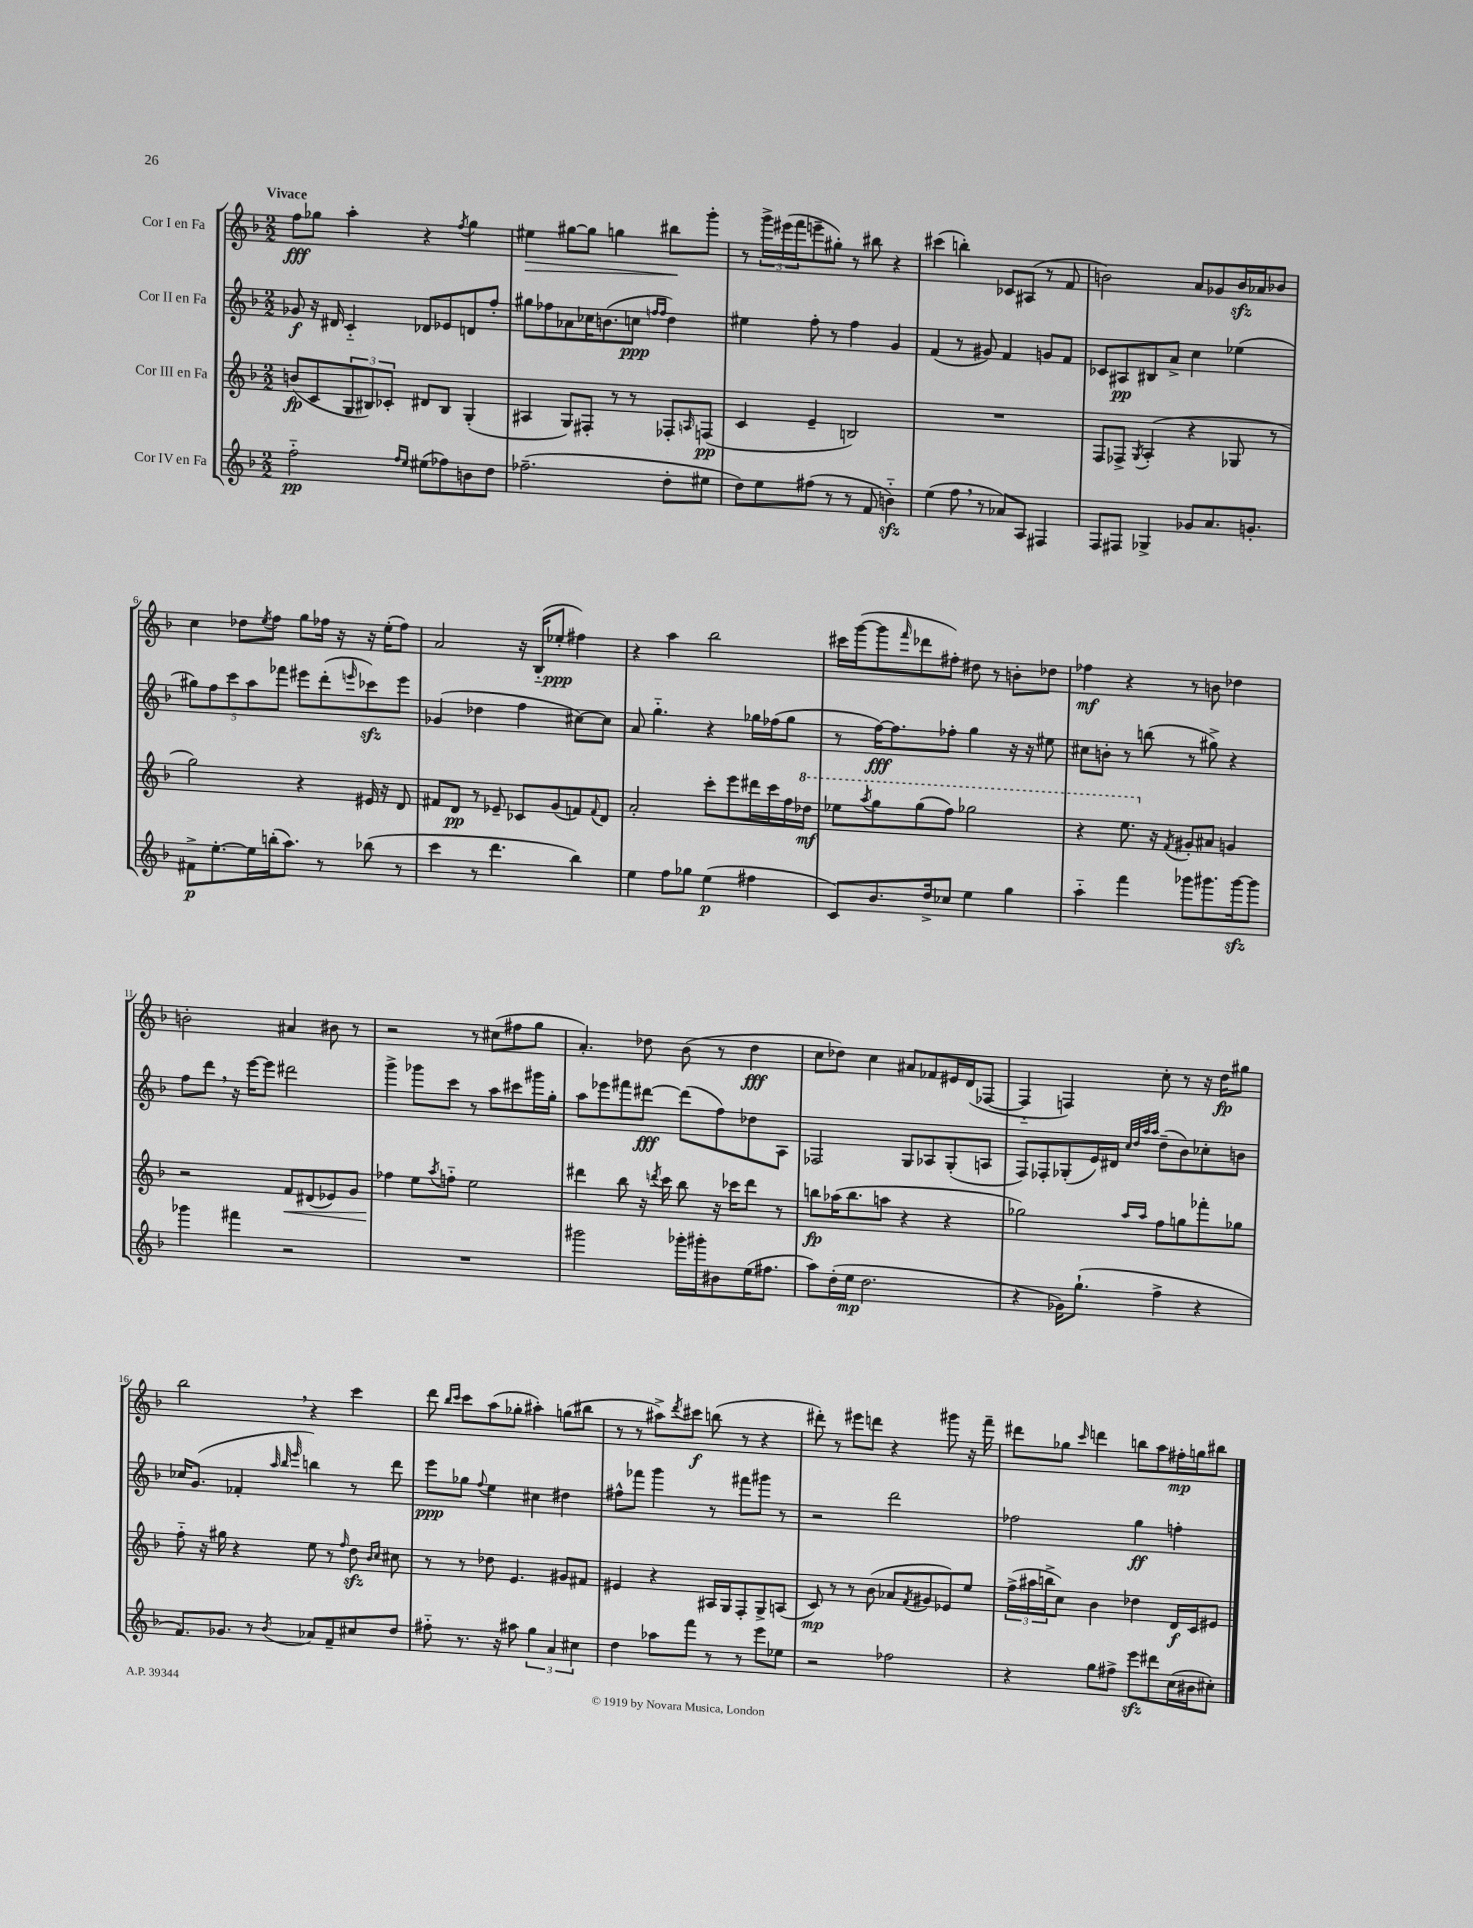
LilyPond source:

<<
\new StaffGroup <<
\new Staff = "s0" \with { instrumentName = "Cor I en Fa" } {
    \clef treble \key f \major \numericTimeSignature \time 2/2 \tempo "Vivace"
    f''8\fff ges''8 a''4-. r4 \acciaccatura { f''8 } ges''4 |
    eis''4\> gis''8~ gis''8 g''4 bis''8\! g'''8-. |
    r8 \tuplet 3/2 { g'''16-> eis'''16( f'''16 } e'''8-- gis''8-.) r8 bis''8 r4 |
    cis'''4( b''4-.) ces'8 ais8( r8 f'8 |
    b'2) a'8 ges'8 b'16\sfz aes'16 bes'8 |
    c''4 des''8 \acciaccatura { e''8 } f''8 g''8 fes''16 r16 r16 e''16-.( fes''8) |
    a'2 r16 bes16-_( ees''8-.\ppp fis''4) |
    r4 a''4 bes''2 |
    cis'''16 g'''16~( g'''8 \grace { f'''16 } des'''8 fis''8-.) dis''8 r8 b'8-. des''8 |
    fes''4\mf r4 r8 b'8 des''4 |
    b'2-. ais'4 bis'8 r8 |
    r2 r8 cis''8( fis''8 g''8 |
    a'4.-.) des''8 bes'8( r8 des''4\fff |
    c''8 des''8) c''4 ais'8 fes'8 eis'16 d'16( fes8~ |
    fes4-_ f4) c''8-. r8 r16 d''16\fp gis''8 |
    bes''2 \breathe r4 c'''4 |
    d'''8 \grace { bes''16 c'''16 } c'''8 a''8( ges''8-. ais''4-.) g''8( bis''8 |
    r8 r8 ais''8->) \acciaccatura { d'''8 } cis'''8\f b''8( r8 r4 |
    dis'''8-.) r8 eis'''8 d'''8 r4 gis'''8 r16 f'''16-- |
    dis'''8 ges''8 \grace { c'''16 } d'''4 b''8 a''8 fis''16-.\mp g''16 bis''8 \bar "|." |
}
\new Staff = "s1" \with { instrumentName = "Cor II en Fa" } {
    \clef treble \key f \major \numericTimeSignature \time 2/2
    ges'8\f r16 dis'16 c'4-_ des'8 ees'8 d'8 f''8-. |
    gis''8 fes''8 aes'8 ces''16 b'8.( c''8\ppp \grace { f''16 f''16 } d''4) |
    eis''4 f''8-. r8 f''4 g'4 |
    f'4( r8 gis'8) f'4 g'8 f'8 |
    ces'8 ais8\pp bis8 a'8-> c''4 ees''4( |
    \tuplet 5/4 { gis''8) f''8 c'''8 a''8 fes'''8 } eis'''8 d'''8-.( \grace { e'''16 } ces'''8\sfz) e'''8 |
    ges'4( des''4 f''4 cis''8~) cis''8 |
    a'8 g''4.-_ r4 ges''16 fes''16( ges''8 |
    r8 f''16~\fff) f''8. fes''8-. g''4 r16 r16 eis''8 |
    cis''8 b'8-. r8 b''8( r8 gis''8->) r4 |
    f''8 d'''8 \breathe r16 e'''16~ e'''8 dis'''2 |
    g'''4-> ges'''8 c'''8 r8 a''8 cis'''8 gis'''16 g''16-. |
    a''8 ees'''8 fis'''8 dis'''8~\fff dis'''8( f''8) des''8 a8 |
    fes2 g8 aes8 g8-.( a8 |
    f8) fes8-. ges8-.( e'16) dis'16 \grace { c''32 d''32 a''32 a''32 } d''8--( bes'8) ces''8-. b'8 |
    ces''16 g'8.( fes'4-. \grace { a''32 bes''32 e'''32 } b''4) r8 d'''8 |
    e'''8\ppp ges''8 \appoggiatura { f''8 } e''4 cis''4 dis''4 |
    fis''8-^ fes'''8 g'''4 r8 fis'''8 gis'''8 r8 |
    r2 d'''2 |
    fes''2 g''4\ff f''4-. \bar "|." |
}
\new Staff = "s2" \with { instrumentName = "Cor III en Fa" } {
    \clef treble \key f \major \numericTimeSignature \time 2/2
    b'8\fp( c'8 \tuplet 3/2 { g8 bis8) ces'8-. } dis'8 bis8 g4-.( |
    ais4 g8) fis8-. r8 r8 fes8-. \grace { a16 } f8\pp( |
    c'4 e'4-- b2) |
    R1 |
    f8 fes8-> \acciaccatura { g8 } a4-.( r4 ges8 r8 |
    g''2) r4 eis'16 r16 d'8 |
    fis'8 d'8\pp r8 ees'8-- ces'8 g'8( f'8) \appoggiatura { f'8 } d'8 |
    a'2-. c'''8-. e'''8 dis'''16 c'''16 f''16 \ottava #1 des'''16\mf |
    ees'''8 \acciaccatura { a'''8 } g'''8 g'''8( f'''8) ges'''2 |
    r4 e'''8. \ottava #0 r16 \acciaccatura { f'8 } gis'8-. ais'8 g'4 |
    r2 f'8\< dis'8( ees'8) g'8 |
    fes''4\! e''8 \acciaccatura { a''8 } f''8-_ e''2 |
    dis'''4 bes''8 r16 \acciaccatura { d'''8 } c'''16 bes''8 r16 ces'''16 d'''8 r8 |
    b''8\fp aes''16( b''8. a''8 r4 r4 |
    ges''2) \grace { a''16 a''16 } f''8 g''8 fes'''8-. ges''8 |
    f''8-_ r16 gis''16 r4 e''8 r8 \grace { f''16 } d''8\sfz \grace { bes'16 c''16 } cis''8 |
    r8 r8 des''8 e'4. gis'8 fis'8 |
    eis'4 r4 ais16 g16 f8-. g8-> a8( |
    c'8\mp) r8 r8 bes'8( aes'8 \acciaccatura { f'8 } gis'8 ees'8) e''8 |
    \tuplet 3/2 { f''16->( ais''16 b''16-> } c''8) bes'4 des''4 d'16\f c'16 eis'8 \bar "|." |
}
\new Staff = "s3" \with { instrumentName = "Cor IV en Fa" } {
    \clef treble \key f \major \numericTimeSignature \time 2/2
    f''2-_\pp \grace { f''16 e''16 } eis''8( fes''8) b'8 d''8 |
    fes''2.--( d''8-. eis''8 |
    d''8) e''8 fis''8( r8 r8 f'8 b'4-_\sfz) |
    e''4( f''8 \breathe r8 aes'8) a8 fis4 |
    f8 fis8 ges4-> ges'8 a'8. g'8.-. |
    fis'8->\p e''8.~-. e''16 b''16-.( a''8.) r8 bes''8( r8 |
    c'''4 r8 d'''4. bes''4) |
    e''4 f''8 ges''8 e''4\p( fis''4 |
    c'8) bes'8. d''16-> ces''8 e''4 g''4 |
    a''4-_ f'''4 ges'''8 gis'''8. gis'''16~\sfz gis'''8 |
    ges'''4 fis'''4 r2 |
    R1 |
    gis'''2 ges'''16-. gis'''16-. bis'8 e''16( fis''8. |
    a''8) d''16-.( e''16\mp d''2. |
    r4 ges'16) g''8.-!( f''4-> r4 |
    f'8.) ges'8. r8 \acciaccatura { bes'8 } aes'8 f'8-- cis''8 d''8 |
    fis''8-_ r8. r16 ais''8 \tuplet 3/2 { g''4 a'4 cis''4 } |
    d''4 aes''8 f'''8 r8 r8 e'''8 ees''8 |
    r2 fes''2 |
    r4 g''8 fis''8-> e'''8\sfz dis'''8 c''16( bis'16 cis''8-.) \bar "|." |
}
>>
>>
